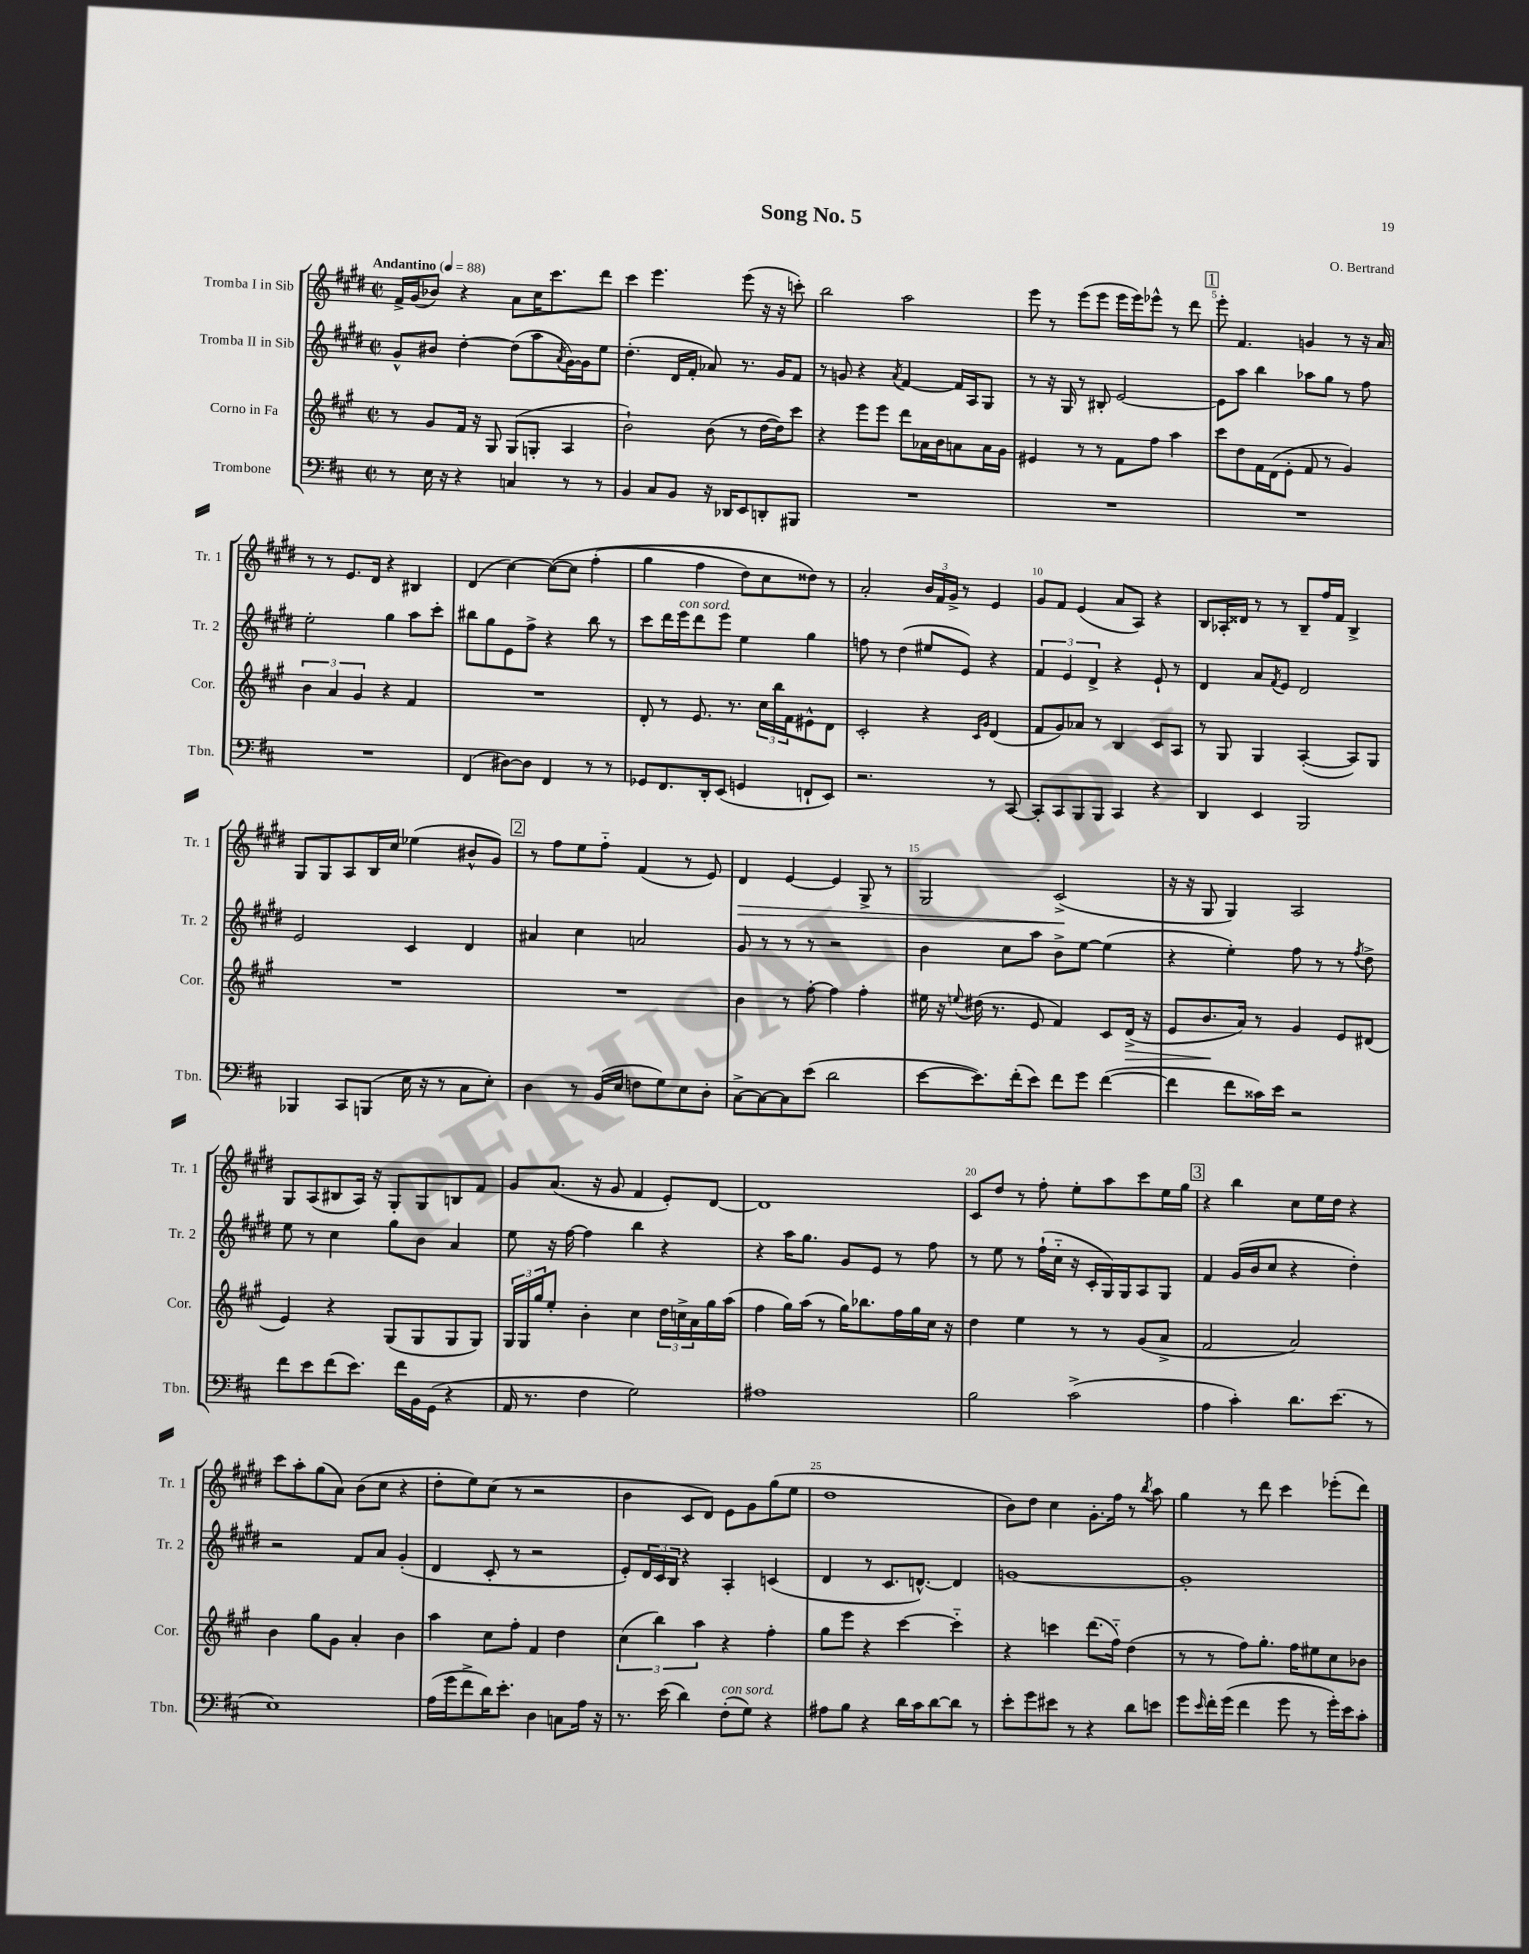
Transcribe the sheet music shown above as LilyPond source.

\header { title = "Song No. 5" composer = "O. Bertrand" }
<<
\new StaffGroup <<
\new Staff = "s0" \with { instrumentName = "Tromba I in Sib" shortInstrumentName = "Tr. 1" } {
    \clef treble \key e \major \defaultTimeSignature \time 2/2 \tempo "Andantino" 4 = 88
    fis'16-> gis'16( bes'8) r4 a'8 cis''16 cis'''8. dis'''8 |
    cis'''4 e'''4. e'''8( r16 r16 c'''8-.) |
    b''2 a''2 |
    e'''8 r8 e'''8( e'''8 e'''16 e'''16) ees'''8-^ r8 dis'''8 |
    \mark \markup { \box "1" } e'''8-. fis'4. g'4 r8 r16 a'16 |
    r8 r8 e'8. dis'16 r4 bis4 |
    dis'4( cis''4~) cis''8~\( cis''8 fis''4-.( |
    gis''4 fis''4 dis''8) cis''8 disis''8\) r8 |
    a'2-. \tuplet 3/2 { b'16 fis'16 gis'16-> } r8 e'4 |
    gis'8 fis'8 e'4( a'8 a8) r4 |
    b8 aes16-. disis'16 r8 r8 b8-- fis''16 fis'16 b4-> |
    gis8 gis8 a8 b16 cis''16 ees''4( bis'8-^ gis'8) |
    \mark \markup { \box "2" } r8 fis''8 e''8 fis''8-_ fis'4( r8 e'8) |
    dis'4\> e'4~ e'4 gis8-> r8 |
    gis2 cis'2->\!( |
    r16 r16 gis8 gis4) a2 |
    gis8 a8( bis8 a16) r16 gis8-. gis8 b8 fis'8 |
    gis'8 a'8.( r16 gis'8 fis'4 e'8-.) dis'8~ |
    dis'1 |
    cis'8 dis''8 r8 fis''8-. e''8-. a''8 cis'''8 e''16 gis''16 |
    \mark \markup { \box "3" } r4 b''4 cis''8 e''16 dis''16 r4 |
    cis'''8 a''8-. gis''8( a'8) b'8( cis''8 r4 |
    dis''8-. e''8) cis''8( r8 r2 |
    b'4 cis'8 dis'8) e'8 gis'8 gis''8( e''8 |
    dis''1 |
    b'8) dis''8 cis''4 gis'8.-. fis''16 r8 \acciaccatura { b''8 } a''8 |
    gis''4 r8 dis'''8 cis'''4 ees'''8-.( dis'''8) \bar "|." |
}
\new Staff = "s1" \with { instrumentName = "Tromba II in Sib" shortInstrumentName = "Tr. 2" } {
    \clef treble \key e \major \defaultTimeSignature \time 2/2
    gis'8-^ bis'8 dis''4~-. dis''8( a''8 \acciaccatura { a'8 } gis'16~) gis'16 e''8 |
    dis''4.-.( dis'16 fis'16-. aes'8) r8. gis'16 fis'8 |
    r8 g'8 r4 \acciaccatura { a'8 } fis'4~ fis'16 a16 gis8 |
    r8 r16 gis16 r8 bis8-. e'2~ |
    \mark \markup { \box "1" } e'8 a''8 b''4 aes''8 gis''8 r8 fis''8 |
    e''2-. gis''4 a''8 cis'''8-. |
    bis''8 gis''8 e'8 fis''8-> r4 bis''8 r8 |
    cis'''8 dis'''16 e'''16^\markup { \italic "con sord." } dis'''8 e'''8 e''4 gis''4 |
    f''8 r8 dis''4( eis''8 e'8) r4 |
    \tuplet 3/2 { fis'4 e'4 dis'4-> } r4 e'8-! r8 |
    dis'4 a'8 \acciaccatura { fis'8 } e'8 dis'2 |
    e'2 cis'4 dis'4 |
    \mark \markup { \box "2" } ais'4 cis''4 a'2 |
    gis'8 r8 r8 r8 r2 |
    b'4 cis''8 a''8 b'8-> e''8~ e''4( |
    r4 e''4-.) fis''8 r8 r8 \acciaccatura { fis''8 } dis''8-> |
    e''8 r8 cis''4 gis''8 b'8 a'4 |
    e''8 r16 fis''16~ fis''4 b''4 r4 |
    r4 a''16 gis''8. gis'8 e'8 r8 fis''8 |
    r8 e''8 r8 fis''16-!( cis''16-_ r16 cis'16-. gis16) gis16 a8 gis8 |
    \mark \markup { \box "3" } fis'4 gis'16( b'16 cis''8 r4 dis''4-.) |
    r2 fis'8 a'8 gis'4-.( |
    dis'4 cis'8-. r8 r2 |
    e'8-.) \tuplet 3/2 { dis'16 cis'16 b16 } r4 a4-. c'4( |
    dis'4 r8 cis'8. d'8.~-^) d'4 |
    g'1~ |
    g'1-. \bar "|." |
}
\new Staff = "s2" \with { instrumentName = "Corno in Fa" shortInstrumentName = "Cor." } {
    \clef treble \key a \major \defaultTimeSignature \time 2/2
    r8 gis'8 fis'16 r16 gis8 gis8( g8-. a4 |
    b'2-!) b'8( r8 d''16~ d''16) cis'''8 |
    r4 e'''8 e'''8 d'''8 aes'16 b'16 a'8 a'16 gis'16 |
    eis'4 r8 r8 fis'8 fis''8 a''4 |
    \mark \markup { \box "1" } cis'''8 d''8 fis'16 d'16( e'8-. fis'8 r8 gis'4) |
    \tuplet 3/2 { b'4 a'4 gis'4 } r4 fis'4 |
    R1 |
    d'8-. r8 e'8. r8. \tuplet 3/2 { cis''16 b''16 fis'16 } eis'8-^ d'8 |
    cis'2-. r4 \grace { cis'16 gis'16 } d'4( |
    fis'8 gis'8) aes'8 r8 b4 cis'8 a8 |
    r8 gis8 gis4 a4~-.( a8) gis8 |
    R1 |
    \mark \markup { \box "2" } R1 |
    b'4 r8 fis''8~-. fis''4 fis''4-. |
    eis''16 r16 \appoggiatura { e''8 } dis''16( r8. e'8 fis'4) cis'8 d'16->\>( r16 |
    e'8 b'8.\! a'16) r8 gis'4 e'8 dis'8( |
    e'4) r4 gis8( gis8 gis8 gis8) |
    \tuplet 3/2 { gis16 gis16 gis''16 } e''8-. b'4-. cis''4 \tuplet 3/2 { d''16 c''16-> a'16 } gis''16 a''16( |
    fis''4 gis''16) a''16( r8 gis''16) bes''8. fis''16 gis''16 cis''16 r16 |
    d''4 e''4 r8 r8 gis'8( a'8-> |
    \mark \markup { \box "3" } fis'2 a'2) |
    b'4 gis''8 gis'8 a'4-. b'4 |
    a''4 cis''8 fis''8-. fis'4 d''4 |
    \tuplet 3/2 { cis''4( b''4) a''4 } r4 fis''4-. |
    gis''8 e'''8 r4 cis'''4~ cis'''4-_ |
    r4 c'''4 d'''8.( fis''16-_) d''4( |
    r8 r8 fis''8) gis''8.-. fis''16 eis''8 cis''8 bes'8 \bar "|." |
}
\new Staff = "s3" \with { instrumentName = "Trombone" shortInstrumentName = "Tbn." } {
    \clef bass \key d \major \defaultTimeSignature \time 2/2
    r8 e16 r16 r4 c4 r8 r8 |
    b,4 cis8 b,8 r16 des,16 e,8 d,8-. bis,,8 |
    R1 |
    R1 |
    \mark \markup { \box "1" } R1 |
    R1 |
    fis,4( dis8~) dis8 fis,4 r8 r8 |
    ges,8 fis,8. d,16-. e,8( g,4 f,8-! e,8) |
    r2. r8 cis,8~ |
    cis,8-. cis,8 b,,8 b,,8 cis,4 r4 |
    d,4 e,4 b,,2 |
    bes,,4 cis,8 b,,8( e16 r16 r8 cis8 e8-.) |
    \mark \markup { \box "2" } d4 r8 b,16( e16 f8 g8) e8 d8-. |
    cis8~-> cis8~ cis8 e'8( d'2 |
    e'8~ e'8.) fis'16-.( e'8) fis'8 g'8 fis'4~( |
    fis'4 fis'8 cisis'16) e'16 r2 |
    fis'8 e'8 fis'8( e'8.) fis'16 b,16 g,16( r4 |
    a,16 r8. fis4 g2) |
    ais1 |
    b2 cis'2->( |
    \mark \markup { \box "3" } a4 cis'4-.) d'8. e'8.( r8 |
    e1) |
    a16( g'16 fis'8-> d'16) e'8.-. d4 c8 a16 r16 |
    r8. e'16( d'4) fis8-.^\markup { \italic "con sord." }( g8) r4 |
    ais8 b8 r4 d'16 cis'16 d'8~ d'8 r8 |
    e'8-. g'8 eis'8 r8 r4 d'8 e'8 |
    g'8 \grace { e'16 } fis'16-. g'16( fis'4 g'8 r8 g'16-.) e'16 cis'8-. \bar "|." |
}
>>
>>
\layout { \context { \Score \override BarNumber.break-visibility = ##(#f #t #t) barNumberVisibility = #(every-nth-bar-number-visible 5) } }
